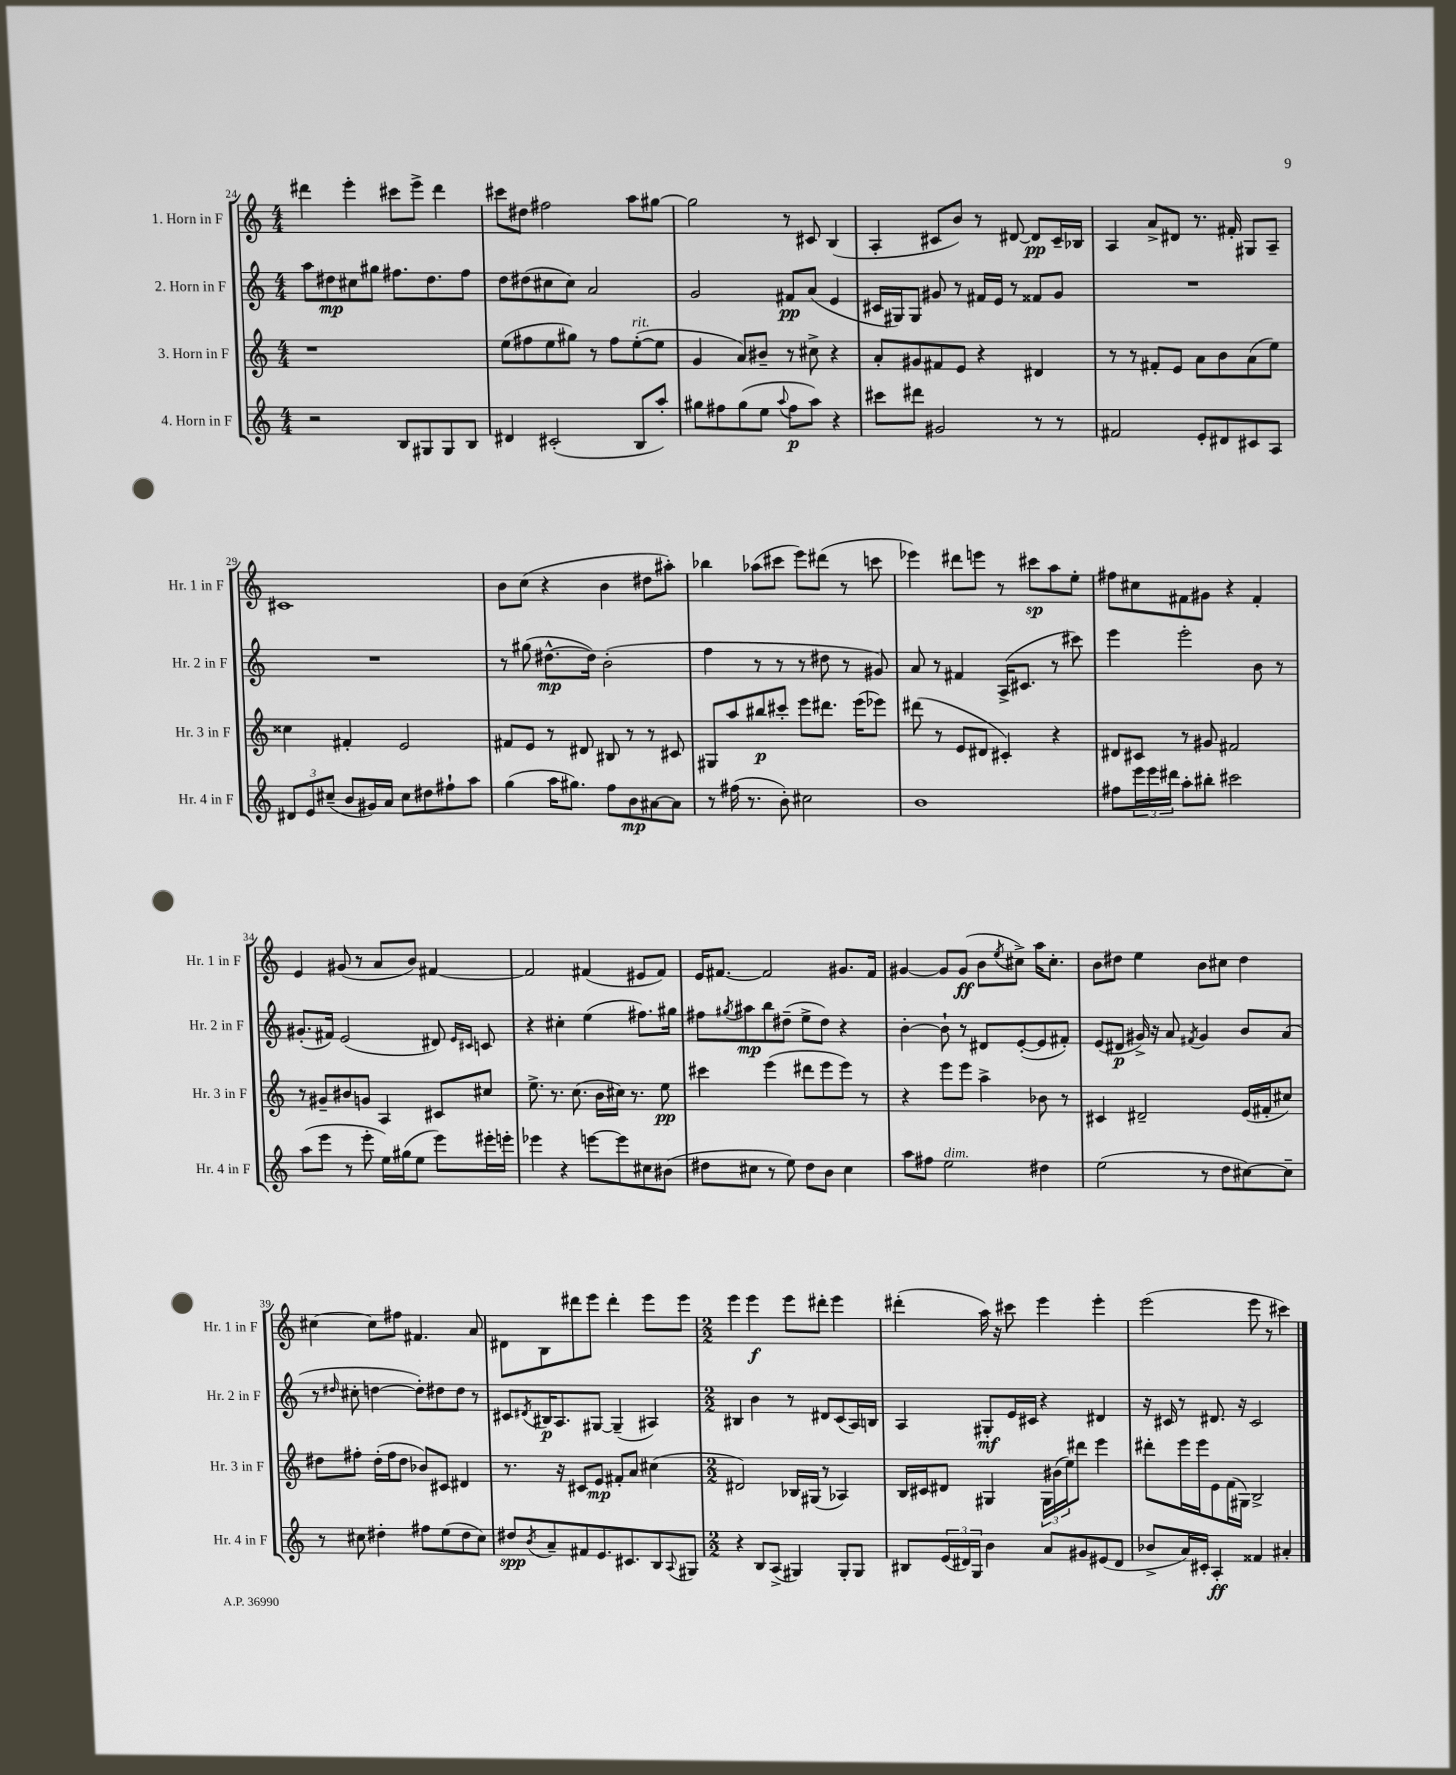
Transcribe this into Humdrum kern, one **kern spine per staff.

**kern	**kern	**kern	**kern
*staff4	*staff3	*staff2	*staff1
*clefG2	*clefG2	*clefG2	*clefG2
*k[]	*k[]	*k[]	*k[]
*M4/4	*M4/4	*M4/4	*M4/4
2r	1r	8aa\L	4ddd#\
.	.	8dd#\	.
.	.	8cc#\	4eee'\
.	.	8gg#\J	.
8B/L	.	8.ff#\L	8ccc#\L
8G#/	.	.	8eee^\J
.	.	8.dd#\	.
8G#/	.	.	4ddd#\
8B/J	.	8ff#\J	.
=	=	=	=
4d#/	(8ee\L	8dd\L	8ccc#\L
.	8ff#\	(8dd#\	8dd#\J
(2c#'/	8ee\	8cc#\	2ff#\
.	8gg#\J)	8cc#\J)	.
.	8r	2a/	.
.	8ff#\L	.	.
8B/L	([8ee'\	.	8aa\L
8aa'/J)	8ee\]J	.	[8gg#\J
=	=	=	=
8gg#\L	4g/	2g/	2gg#\]
8ff#\	.	.	.
(8gg#\	8a/L)	.	.
8ee\J	8b#~/J	.	.
8qqaa/	.	.	.
8ff#\L	8r	8f#/L	8r
8aa\J)	8cc#^\	(8a/J	8c#/
4r	4r	4e/	(4B/
=	=	=	=
8ccc#\L	8a'/L	16c#/LL	4A'/
.	.	16G#/J)	.
8ddd#\J	8g#/	8G#/J	.
2g#/	8f#/	8g#/	8c#/L
.	8e/J	8r	8b/J)
.	4r	16f#/LL	8r
.	.	16e/JJ	.
.	.	8r	[8d#/
8r	4d#/	8f##/L	8d#/]L
8r	.	8g#/J	16c#~/L
.	.	.	16B-/JJ
=	=	=	=
2f#/	8r	1r	4A/
.	8r	.	.
.	8f#'/L	.	8a^/L
.	8e/J	.	8d#/J
8e'/L	8a\L	.	8.r
8d#/	8b\	.	.
.	.	.	16f#'/
8c#/	(8a\	.	8G#/L
8A/J	8ee\J)	.	8A~/J
=	=	=	=
12d#/L	4cc##\	1r	1c#
12e/	.	.	.
(12cc#~/J	.	.	.
8b/L	4f#'/	.	.
16g#/L)	.	.	.
16a/JJ	.	.	.
8cc#\L	2e/	.	.
8dd#\	.	.	.
8ff#`\	.	.	.
8aa\J	.	.	.
=	=	=	=
(4gg\	8f#/L	8r	8b\L
.	8e/J	(8gg#\	(8cc\J
16aa\LK	8r	[8.dd#^^\L	4r
8.gg#\J)	.	.	.
.	8d#/	.	.
.	.	16dd#\]Jk)	.
8ff\L	8B#/	(2b'\	4b\
8b\	8r	.	.
[8a#\	8r	.	8dd#\L
8a#\]J	8c#/	.	8aa#'\J)
=	=	=	=
8r	8G#/L	4ff\	4bb-\
(16ff#\	8aa/	.	.
8.r	.	.	.
.	8bb#/	8r	(8aa-\L
8b'\)	8ccc#'/J	8r	8ccc#\J
2cc#\	8eee\L	8r	8eee\L)
.	8.ddd#\J	8dd#\	(8ddd#\J
.	.	8r	8r
.	(16eee\LK	.	.
.	8eee-\J)	8g#/)	8ccc\
=	=	=	=
1b	(8ddd#\	8a/	4eee-\)
.	8r	8r	.
.	8e/L	4f#/	8ddd#\L
.	8d#/J	.	8eee\J
.	4c#'/)	(16A^/LK	8r
.	.	8.c#/J	.
.	.	.	8ccc#\L
.	4r	8r	8aa\
.	.	8ccc#\)	8ee'\J
=	=	=	=
8ff#\L	8d#/L	4eee\	8ff#\L
24eee\L	8c#/J	.	8cc#\
24eee\	.	.	.
24ddd#\JJ	.	.	.
8aa'\L	8r	2eee'\	8f#\
8bb#'\J	8g#/	.	8g#\J
2ccc#\	2f#/	.	4r
.	.	8b\	4f#'/
.	.	8r	.
=	=	=	=
(8aa\L	8r	(8.g#'/L	4e/
8eee\J	8g#~/L	.	.
.	.	16f#/Jk)	.
8r	8b#/	(2e/	(8g#/
8eee'\	8g/J	.	8r
16ee\LL)	4A/	.	8a/L
(16gg#\J	.	.	.
8ee\J	.	.	8b/J)
8eee\L)	8c#/L	8d#/)	[4f#/
.	.	16qqe/LL	.
.	.	16qqc#/JJ	.
16eee#'\L	8cc#/J	8c/	.
16eee'\JJ	.	.	.
=	=	=	=
4eee-\	8.ee^\	4r	2f#/]
.	8.r	.	.
4r	.	4cc#'\	.
.	(8.cc\	.	.
[8eee\L	.	(4ee\	(4f#/
.	16b\LL	.	.
8eee\]	16cc#\JJ)	.	.
.	8.r	.	.
8cc#\	.	8.ff#\L)	8e#/L
(8b#\J	8ee\	.	8f#/J)
.	.	16gg#\Jk	.
=	=	=	=
8dd#\L	4ccc#\	8ff#\L	16e/LK
.	.	.	[8.f#/J
.	.	8qgg#/	.
8cc#\J	.	8aa#\	.
8r	(4eee\	8bb\	2f#/]
8ee\)	.	(8dd#~\J	.
8dd#\L	8ddd#\L	8ee^\L	.
8b\J	8eee\	8dd#\J)	.
4cc#\	8eee\J)	4r	8.g#/L
.	8r	.	.
.	.	.	16f#/Jk
=	=	=	=
8aa\L	4r	[4b'\	[4g#/
8ff#\J	.	.	.
2ee\	8eee\L	8b`\]	8g#/]L
.	8eee\J	8r	(8g#/J
.	4aa^\	8d#/L	8b\L
.	.	.	8qee/
.	.	([8e'/	8cc#^\J)
4dd#\	8b-\	8e/]	16aa\LK
.	.	.	8.cc#'\J
.	8r	8f#'/J)	.
=	=	=	=
(2ee\	4c#/	(8e/L	8b\L
.	.	8d#/J	8dd#\J
.	2d#~/	16g#^/)	4ee\
.	.	16r	.
.	.	8a/	.
.	.	8qf#/	.
8r	.	4g#/	8b\L
8dd\L	.	.	8cc#\J
[8cc#\)	(16e/LL	8b/L	4dd#\
.	16f#'/J	.	.
8cc#~\]J	8cc#/J)	(8a/J	.
=	=	=	=
8r	8dd#\L	8r	[4cc#\
.	.	16qqdd#/	.
8cc#\	8ff#'\J	8cc#'\	.
4dd#'\	(16dd#'\LL	[4dd\	8cc#\]L
.	16ff#\J	.	.
.	8dd#\J	.	8ff#\J
8ff#\L	8b-/L)	8dd'\]L)	4.f#/
(8ee\	8c#/J	8dd#\	.
8dd#\	4d#/	8dd#\J	.
8cc#\J)	.	8r	8a/
=	=	=	=
8dd#/L	8.r	8c#/L	8d#\L
8qb/	.	8qd#/	.
8a~/	.	16B#/K	8B\
.	16r	8.A/	.
8f#/	8c#/L	.	8ddd#\
8.e/	8e/J	[8G#/J	8eee\J
.	8f#'/L	(4G#~/]	4ddd#'\
8.c#/	.	.	.
.	8a/J	.	.
8B/	(4cc#\	4A#/)	8eee\L
8qqA/	.	.	.
8G#/J	.	.	8eee\J
=	=	=	=
*M2/2	*M2/2	*M2/2	*M2/2
4r	2d#/)	4B#/	4eee\
8B/L	.	4b\	4eee\
(8A^/J	.	.	.
4G#/)	16B-/LL	8r	8eee\L
.	(16G#/JJ	.	.
.	8r	8d#/L	8ddd#'\J
8G#'/L	4A-/)	(8c/	4eee\
8G#/J	.	16A/L)	.
.	.	16B/JJ	.
=	=	=	=
8B#/L	16B/LL	4A/	(4ddd#'\
.	16c#/J	.	.
(24e/L	8d#/J	.	.
24d#/)	.	.	.
24G/JJ	.	.	.
4b\	4G#/	8G#'/L	16aa\)
.	.	.	16r
.	.	16e/L	8ccc#\
.	.	16c#/JJ	.
8a/L	24G#\LL	4r	4eee\
.	(24b#\	.	.
.	24ee\J)	.	.
8g#/	8ddd#\J	.	.
(8e#/	4eee\	4d#/	4eee'\
8d#/J	.	.	.
=	=	=	=
8b-^/L	8ddd#'\L	16r	(2eee\
.	.	16c#/	.
16a/L)	16eee\L	8r	.
16c#'/JJ	16eee\J	.	.
4A'/	8e\	8.d#/	.
.	(16f\L	.	.
.	16G#\JJ)	16r	.
4f##/	2B^/	2c#/	8eee\
.	.	.	8r
4a#'/	.	.	4ccc#\)
==	==	==	==
*-	*-	*-	*-
